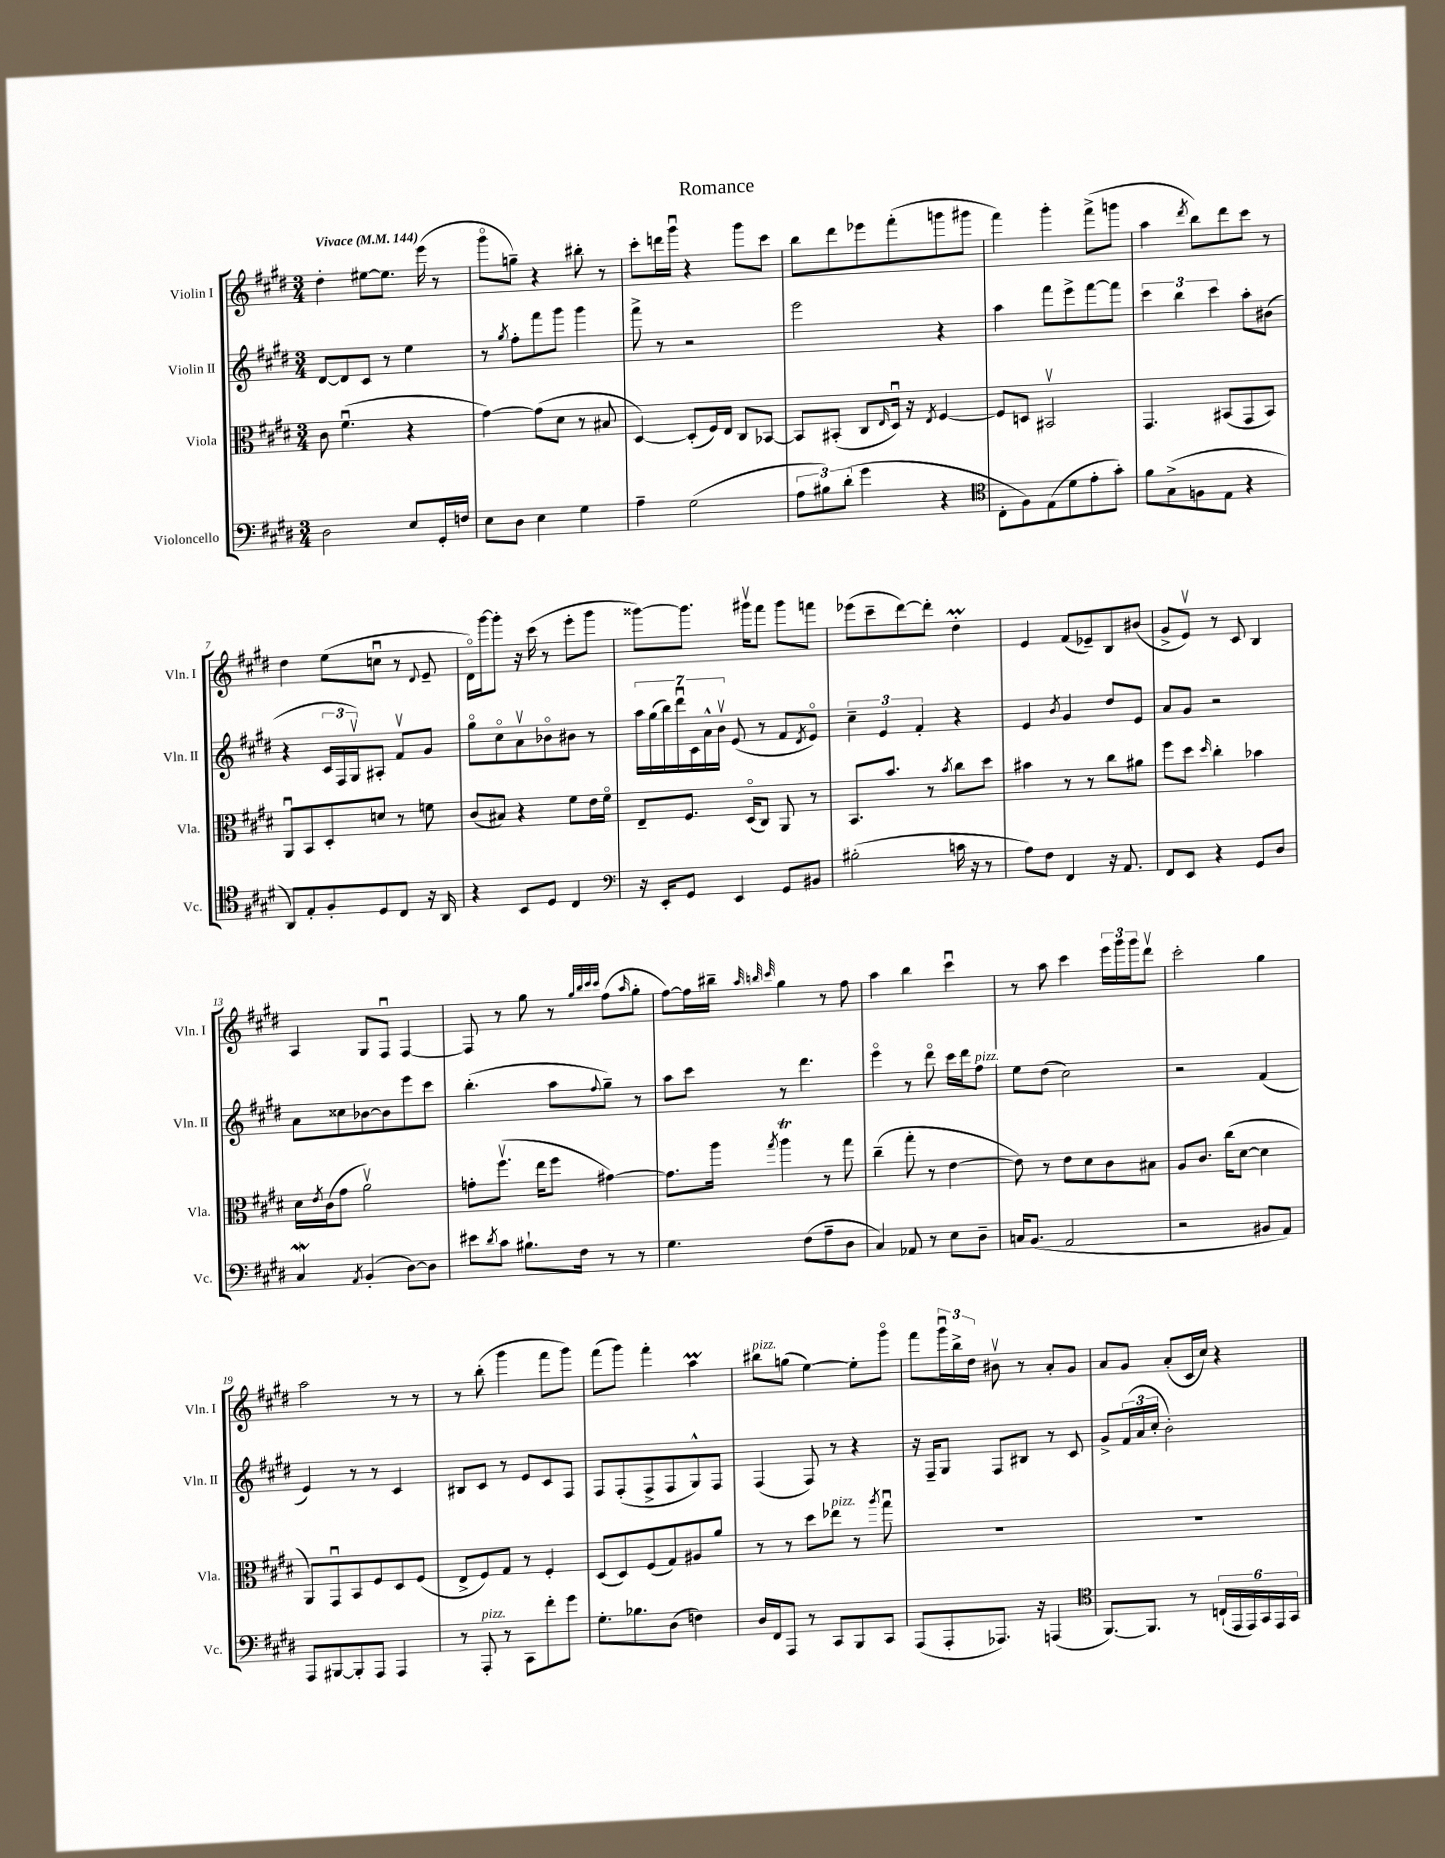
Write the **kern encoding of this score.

**kern	**kern	**kern	**kern
*staff4	*staff3	*staff2	*staff1
*clefF4	*clefC3	*clefG2	*clefG2
*k[f#c#g#d#]	*k[f#c#g#d#]	*k[f#c#g#d#]	*k[f#c#g#d#]
*M3/4	*M3/4	*M3/4	*M3/4
*MM144	*MM144	*MM144	*MM144
2D#	8c#	[8d#	4dd#'
.	(4.f#u	8d#]	.
.	.	8c#	[8ee#
.	.	8r	8.ee#]
8E	4r	4ee	.
.	.	.	(16eee
16GG#'	.	.	8r
16F	.	.	.
=	=	=	=
8E	[4g#)	8r	8ggg#o
.	.	8qgg#	.
8D#	.	8ff#'	8gg~)
4E	(8g#]	8fff#	4r
.	8d#	8ggg#	.
4G#	8r	4ggg#	8bb#'
.	8B#	.	8r
=	=	=	=
4A~	[4D#)	8fff#^	8ccc#'
.	.	8r	16ddd
.	.	.	16ggg#u
(2G#	(8D#']	2r	4r
.	16F#)	.	.
.	16E	.	.
.	8C#	.	8ggg#
.	[8BB-	.	8ccc#
=	=	=	=
12A	8BB-]	2eee	8bb
12B#)	.	.	.
.	(8BB#'	.	8ddd#
(12d#'	.	.	.
4g#	8C#	.	8eee-
.	16qqE	.	.
.	16D#u)	.	(8fff#'
.	16r	.	.
.	8qE	.	.
4r	[4F#	4r	8ggg
.	.	.	8ggg#
=	=	=	=
*clefC4	*	*	*
8C#'	8F#]	4aa	4fff#)
8F#)	8D	.	.
(8E	2BB#v	8fff#	4ggg#'
8d#	.	8eee^	.
8e'	.	[8fff#	(8fff#^
8g#')	.	8fff#]	8ggg
=	=	=	=
8f#	4.GG#	6ccc#	4aa
(8G#^	.	.	.
.	.	6bb	.
.	.	.	8qddd#
8F	.	.	8bb)
.	.	6ccc#	.
8E	(8BB#	.	8ddd#
4r	8GG#	8aa'	8ccc#
.	8BB#)	(8b#	8r
=	=	=	=
8AA)	8AAu	4r	4dd#
8E'	8BB	.	.
8F#'	8D#'	24c#	(8ee
.	.	24F#	.
.	.	24G#v)	.
8D#	8d	8A#'	8ccu
8C#	8r	8f#v	8r
.	.	.	8qqd#
16r	8f	8g#	8e~
16AA	.	.	.
=	=	=	=
4r	(8c#	8gg#o	16d#o)
.	.	.	[16ggg#
.	8B#)	8cc#o	8ggg#']
8BB	4r	8av	16r
.	.	.	(16ccc#
8D#	.	8b-o	8r
4C#	8f#	8b#	8eee'
.	16e	8r	8ggg#
.	16f#o	.	.
=	=	=	=
*clefF4	*	*	*
16r	8E~	28aa	[8ggg##)
.	.	(28gg#	.
16EE'	.	.	.
.	.	28bb)	.
.	.	28ddd#u	.
8GG#	8.F#	.	8.ggg##]
.	.	28c#	.
.	.	28a^^	.
.	.	28bv	.
4EE	.	(8e	.
.	(16D#o	.	16ggg#v
.	8C#)	8r	8fff#
8GG#	8AA	8f#	8ggg#
.	.	8qd#	.
8BB#	8r	8eo)	8fff
=	=	=	=
(2B#'	8.BB	6cc#~	(8eee-
.	.	.	8ccc#~
.	.	6e	.
.	8.b	.	.
.	.	.	[8ddd#)
.	.	6f#'	.
.	8r	.	8ddd#']
.	8qb	.	.
16c	8cc#	4r	4dd#'
16r	.	.	.
8r	8dd#	.	.
=	=	=	=
8A)	4b#	4e	4e
8F#	.	.	.
.	.	8qb	.
4FF#	8r	4g#	(8f#
.	8r	.	8e-~)
16r	8cc#	8dd#	8B
8.AA	.	.	.
.	8a#	8e	(8b#
=	=	=	=
8FF#	8ff#	8a	8g#^
8EE	8dd#	8g#	8ev)
.	16qqdd#	.	.
4r	4cc#'	2r	8r
.	.	.	8c#
8GG#	4b-	.	4B
8D#	.	.	.
=	=	=	=
4C#	16d#	8a	4A
.	8qe	.	.
.	(16c#	.	.
.	8g#	8cc##	.
8qAA	.	.	.
(4BB'	2av)	[8b-	8G#
.	.	8b-]	8F#u
[8D#)	.	8eee	[4F#
8D#]	.	8ccc#	.
=	=	=	=
8e#	8g'	(4.bb'	8F#]
8qd#	.	.	.
8c#	(8.ff#v	.	8r
8.B#`	.	.	8gg#
.	16ee	.	.
.	8ff#	8aa	8r
16F#	.	.	.
.	.	.	32qqgg#
.	.	.	32qqbb
.	.	.	32qqccc#
.	.	8qqff#	32qqccc#
8r	[4g#)	8gg#~)	(8ff#
.	.	.	16qqaa
8r	.	8r	8gg#'
=	=	=	=
4.G#	8.g#]	8aa	[8ff#)
.	.	8ccc#	16ff#]
.	16aa	.	16bb#~
.	.	.	32qqaa
.	.	.	32qqbb
.	8qgg#	.	32qqccc#
.	4aa	8r	4gg#
(8F#	.	4.ddd#	.
8A~	8r	.	8r
8D#	8gg#	.	8ff#
=	=	=	=
4C#)	(4cc#~	4eeeo	4aa
8AA-	8gg#'	8r	4bb
8r	8r	8ddd#o	.
8E	[4e	16ccc#	4ccc#u
.	.	16ddd#	.
8D#~	.	8ff#	.
=	=	=	=
16C	8e])	8ee	8r
(8.BB	.	.	.
.	8r	(8dd#	8aa
2AA	8e	2cc#)	4ccc#
.	8d#	.	.
.	8c#	.	24eee
.	.	.	24ggg#
.	.	.	24ggg#
.	8B#	.	8ddd#v
=	=	=	=
2r	8A	2r	2ccc#'
.	8.c#	.	.
.	(16cc#	.	.
.	[8d#	.	.
8BB#	4d#]	(4f#	4gg#
8AA)	.	.	.
=	=	=	=
8AAA	8AA)	4e)	2aa
[8BBB#	8GG#u	.	.
8BBB#']	8BB	8r	.
8AAA	8F#	8r	.
4AAA	8D#	4c#	8r
.	(8F#	.	8r
=	=	=	=
8r	8E^	8B#	8r
8AAA'	8F#)	8c#	(8bb'
8r	8G#	8r	4ggg#
8CC#	8r	8e	.
8f#'	4F#'	8c#	8fff#
8g#	.	8F#	8ggg#)
=	=	=	=
8.G#'	(8D#	8F#	(8fff#
.	8D#)	(8F#'	8ggg#)
8.B-	.	.	.
.	(8F#	8F#^	4fff#'
(8D#	8G#)	8F#	.
4F)	8A#	8G#^^)	4aa
.	8a	8F#	.
=	=	=	=
16D#	8r	(4F#	8bb#
16FF#	.	.	.
8AAA	8r	.	(8gg
8r	8dd#	8F#)	[4ee)
8CC#	8ee-	8r	.
8BBB	8r	4r	8ee']
.	8qaa	.	.
8CC#	8gg#u	.	8ggg#o
=	=	=	=
(8AAA	2.r	16r	8fff#
.	.	16F#~	.
8AAA'	.	8G#	24ggg#u
.	.	.	24bb^
.	.	.	24dd#
8.AAA-)	.	8F#	8b#v
.	.	8B#	8r
16r	.	.	.
(4AAA	.	8r	8a'
.	.	8c#	8g#
=	=	=	=
*clefC4	*	*	*
[8.FF#)	2.r	8g#^	8a
.	.	(24f#	8g#
.	.	24a	.
8.FF#]	.	.	.
.	.	24cc#'	.
.	.	2b')	(8a'
8r	.	.	16c#
.	.	.	16cc#)
(24C`	.	.	4r
24EE	.	.	.
24EE)	.	.	.
24GG#	.	.	.
24EE	.	.	.
24GG#	.	.	.
==	==	==	==
*-	*-	*-	*-
